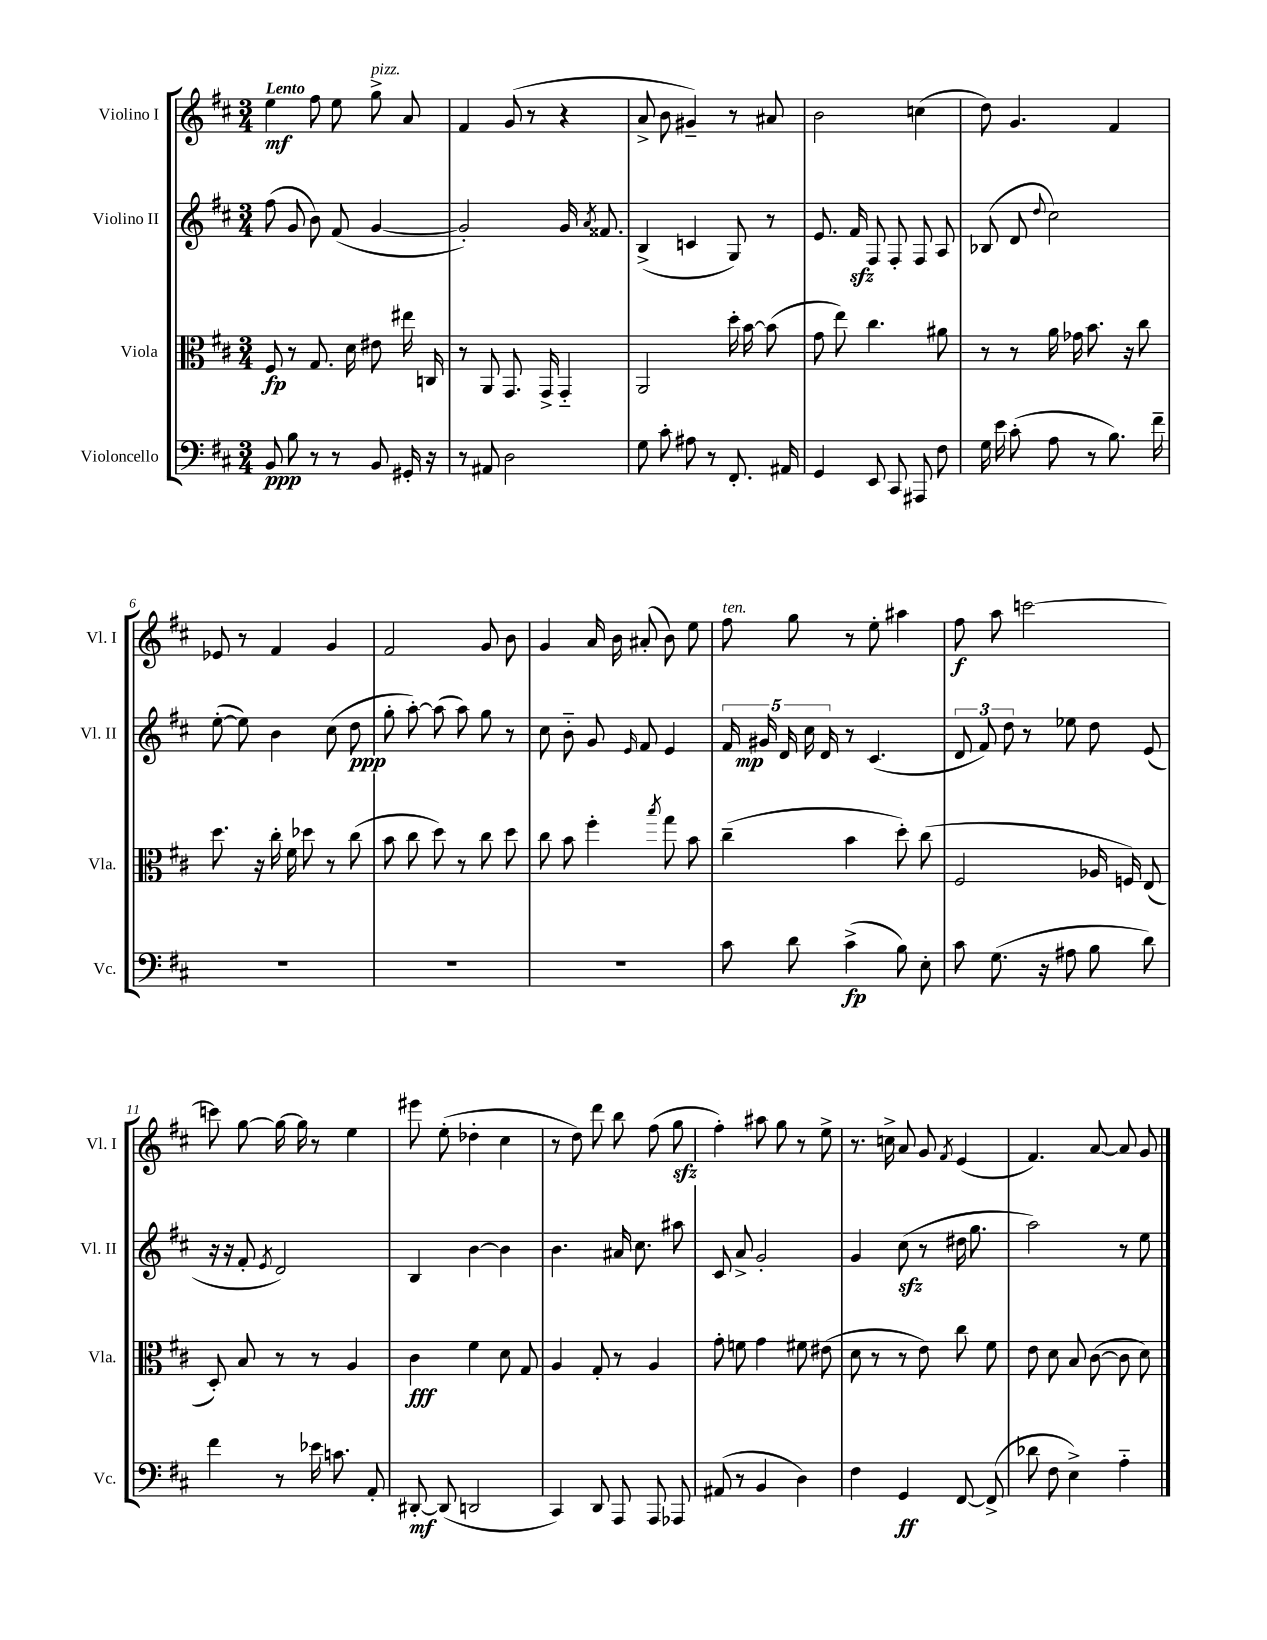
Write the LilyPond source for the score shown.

<<
\new StaffGroup <<
\new Staff = "s0" \with { instrumentName = "Violino I" shortInstrumentName = "Vl. I" } {
    \clef treble \key d \major \numericTimeSignature \time 3/4 \tempo "Lento"
    \autoBeamOff e''4\mf fis''8 e''8 g''8->^\markup { \italic "pizz." } a'8 |
    fis'4 g'8( r8 r4 |
    a'8-> b'8 gis'4--) r8 ais'8 |
    b'2 c''4( |
    d''8) g'4. fis'4 |
    ees'8 r8 fis'4 g'4 |
    fis'2 g'8 b'8 |
    g'4 a'16 b'16 ais'8-.( b'8) e''8 |
    fis''8^\markup { \italic "ten." } g''8 r8 e''8-. ais''4 |
    fis''8\f a''8 c'''2~ |
    c'''8 g''8~ g''16~ g''16 r8 e''4 |
    eis'''8 e''8-.( des''4-. cis''4 |
    r8 d''8) d'''8 b''8 fis''8( g''8\sfz |
    fis''4-.) ais''8 g''8 r8 e''8-> |
    r8. c''16-> a'8 g'8 \acciaccatura { fis'8 } e'4( |
    fis'4.) a'8~ a'8 g'8 \bar "|." |
}
\new Staff = "s1" \with { instrumentName = "Violino II" shortInstrumentName = "Vl. II" } {
    \clef treble \key d \major \numericTimeSignature \time 3/4
    \autoBeamOff fis''8( g'8 b'8) fis'8( g'4~ |
    g'2-.) g'16 \acciaccatura { a'8 } fisis'8. |
    b4->( c'4 g8) r8 |
    e'8. fis'16\sfz fis8 fis8-. fis8 a8 |
    bes8( d'8 \appoggiatura { d''8 } cis''2) |
    e''8~-.( e''8) b'4 cis''8( d''8\ppp |
    g''8-. a''8~-.) a''8( a''8) g''8 r8 |
    cis''8 b'8-_ g'8 \grace { e'16 } fis'8 e'4 |
    \tuplet 5/4 { fis'16 gis'16\mp d'16 cis''16 d'16 } r8 cis'4.( |
    \tuplet 3/2 { d'8 fis'8) d''8 } r8 ees''8 d''8 e'8( |
    r16 r16 fis'8-. \acciaccatura { e'8 } d'2) |
    b4 b'4~ b'4 |
    b'4. ais'16 cis''8. ais''8 |
    cis'8 a'8-> g'2-. |
    g'4 cis''8\sfz( r8 dis''16 g''8. |
    a''2) r8 e''8 \bar "|." |
}
\new Staff = "s2" \with { instrumentName = "Viola" shortInstrumentName = "Vla." } {
    \clef alto \key d \major \numericTimeSignature \time 3/4
    \autoBeamOff fis8\fp r8 g8. d'16 eis'8 eis''16 c16 |
    r8 a,8 g,8. g,16-> g,4-_ |
    a,2 d''16-. b'16~ b'8( |
    g'8 e''8) cis''4. ais'8 |
    r8 r8 a'16 ges'16 b'8. r16 cis''8 |
    d''8. r16 cis''16-. fis'16 des''8 r8 cis''8( |
    b'8 cis''8 d''8) r8 cis''8 d''8 |
    cis''8 b'8 fis''4-. \acciaccatura { b''8 } g''8 b'8 |
    cis''4--( b'4 d''8-.) cis''8( |
    fis2 aes16 f16) e8( |
    d8-.) b8 r8 r8 a4 |
    cis'4\fff fis'4 d'8 g8 |
    a4 g8-. r8 a4 |
    g'8-. f'8 g'4 fis'8 eis'8( |
    d'8 r8 r8 e'8) cis''8 fis'8 |
    e'8 d'8 b8 cis'8~( cis'8 d'8) \bar "|." |
}
\new Staff = "s3" \with { instrumentName = "Violoncello" shortInstrumentName = "Vc." } {
    \clef bass \key d \major \numericTimeSignature \time 3/4
    \autoBeamOff b,8\ppp b8 r8 r8 b,8 gis,16-. r16 |
    r8 ais,8 d2 |
    g8 cis'8-. ais8 r8 fis,8.-. ais,16 |
    g,4 e,8 cis,8 ais,,8 fis8 |
    g16 e'16 cis'8-.( a8 r8 b8.) fis'16-- |
    R2. |
    R2. |
    R2. |
    cis'8 d'8 cis'4->\fp( b8) e8-. |
    cis'8 g8.( r16 ais8 b8 d'8) |
    fis'4 r8 ees'16 c'8. a,8-. |
    dis,8~-.\mf dis,8( d,2 |
    cis,4) d,8 a,,8 a,,8 aes,,8 |
    ais,8( r8 b,4 d4) |
    fis4 g,4\ff fis,8~ fis,8->( |
    des'8 fis8 e4->) a4-_ \bar "|." |
}
>>
>>
